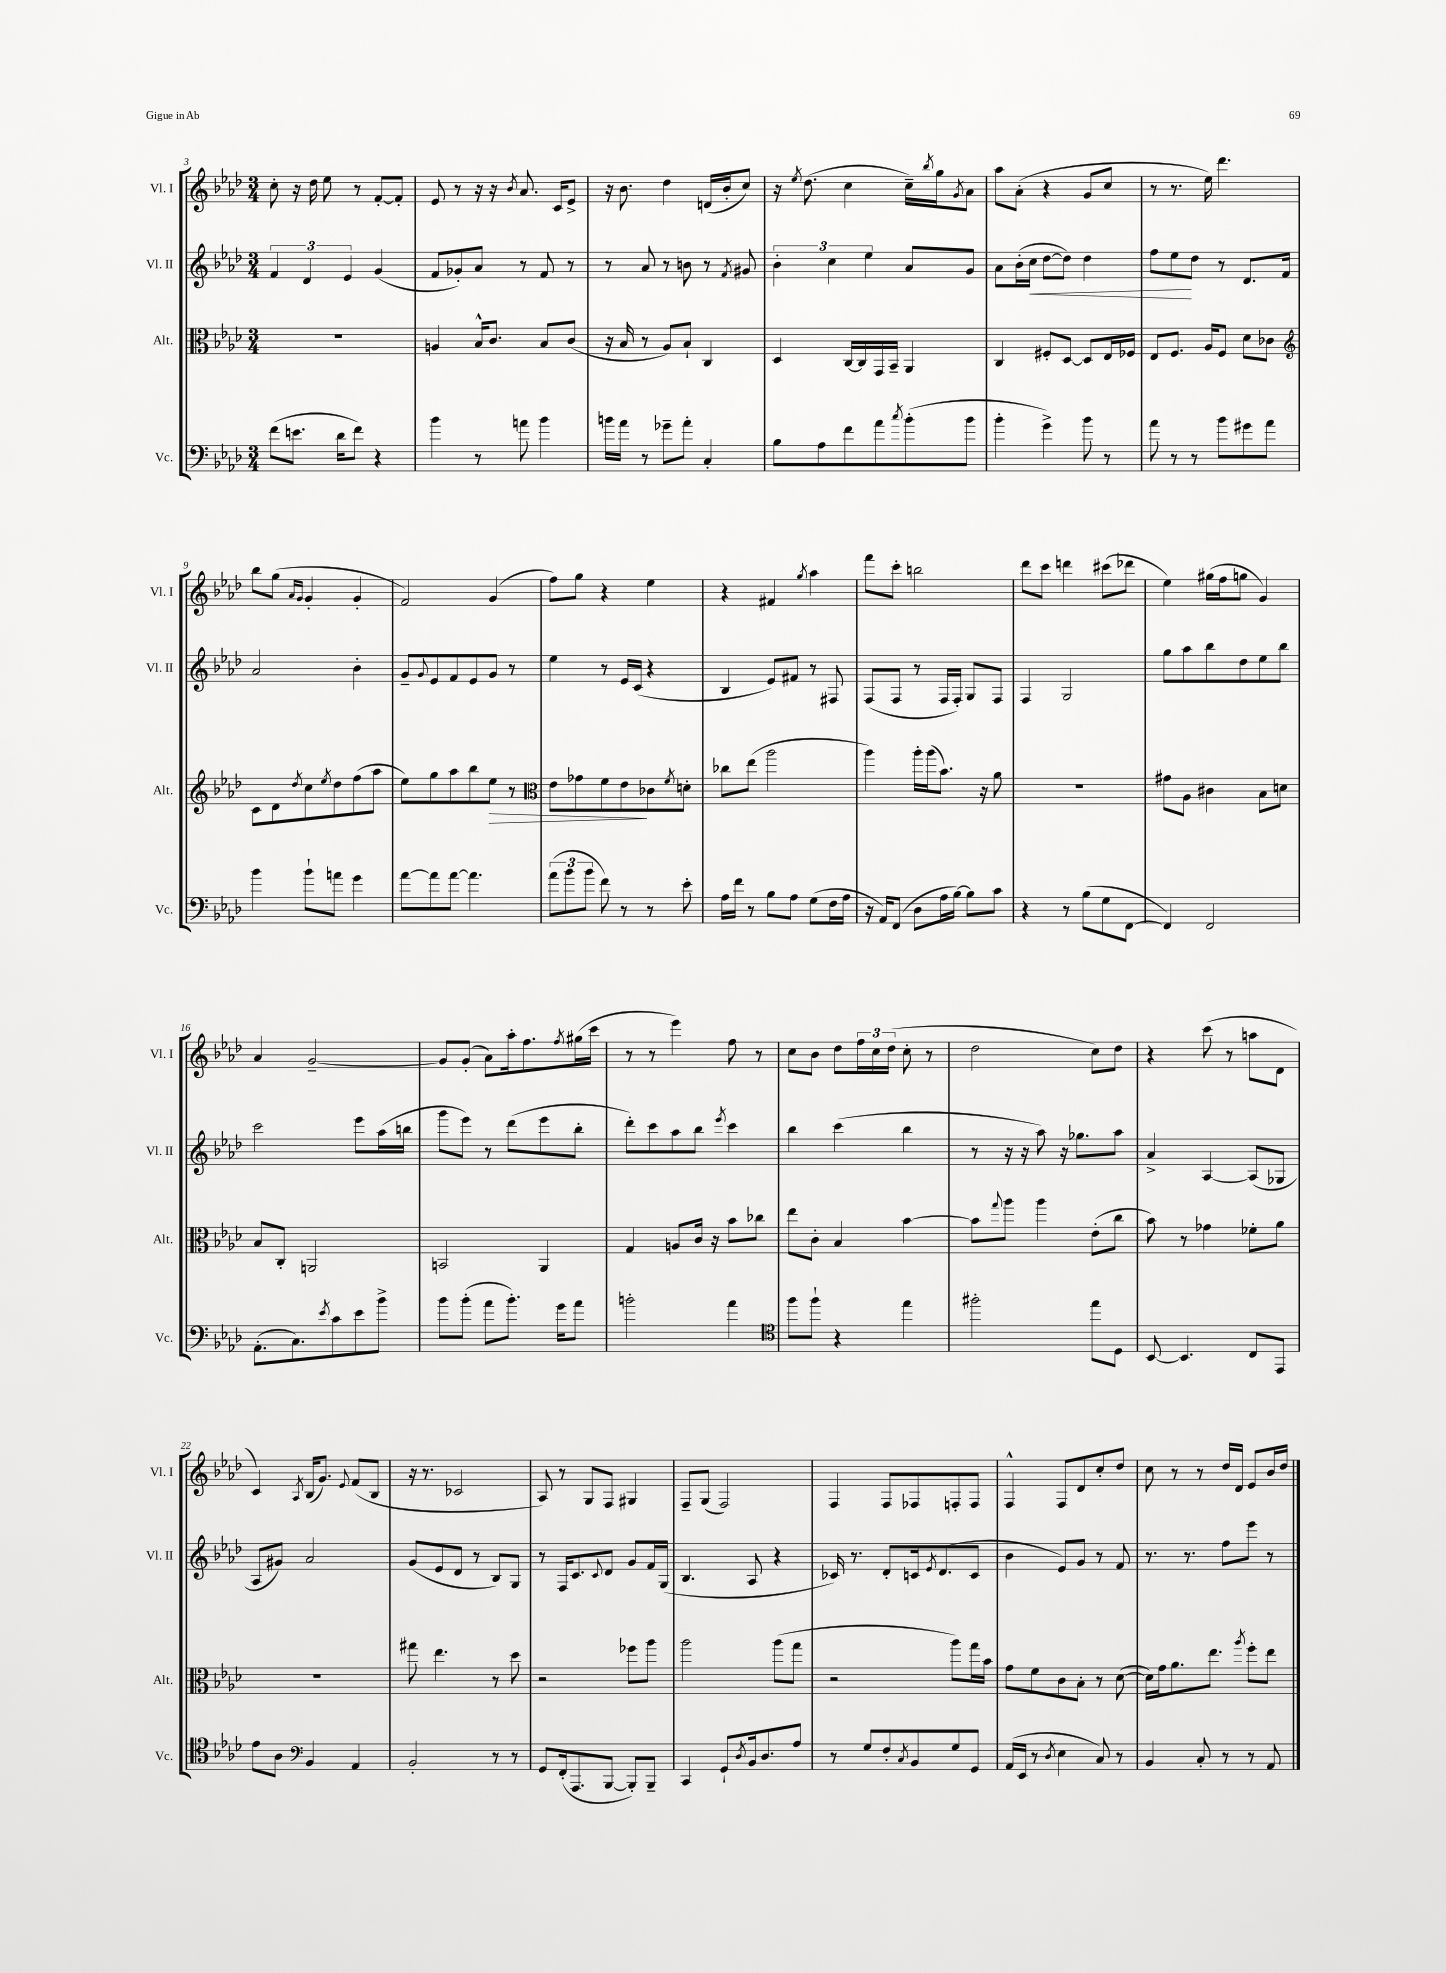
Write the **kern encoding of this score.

**kern	**kern	**dynam	**kern	**dynam	**kern
*part4	*part3	*part3	*part2	*part2	*part1
*staff4	*staff3	*staff3	*staff2	*staff2	*staff1
*I"Vc.	*I"Alt.	*	*I"Vl. II	*	*I"Vl. I
*I'Vc.	*I'Alt.	*	*I'Vl. II	*	*I'Vl. I
*clefF4	*clefC3	*	*clefG2	*	*clefG2
*k[b-e-a-d-]	*k[b-e-a-d-]	*	*k[b-e-a-d-]	*	*k[b-e-a-d-]
*M3/4	*M3/4	*	*M3/4	*	*M3/4
=3	=3	=3	=3	=3	=3
(8f\L	2.r	.	6f/	.	8cc'\
8.en\J	.	.	.	.	16r
.	.	.	6d-/	.	.
.	.	.	.	.	16dd-\
.	.	.	.	.	8ee-\
16d-\KL	.	.	.	.	.
.	.	.	6e-/	.	.
8f\J)	.	.	.	.	8r
4r	.	.	(4g/	.	[8f'/L
.	.	.	.	.	8f'/J]
=4	=4	=4	=4	=4	=4
4b-\	4An/	.	8f/L	.	8e-/
.	.	.	8g-X'/)	.	8r
8r	16B-^^/KL	.	8a-/J	.	16r
.	8.c/J	.	.	.	16r
.	.	.	.	.	8qb-/
8an\	.	.	8r	.	8.a-/
4b-\	8B-/L	.	8f/	.	.
.	.	.	.	.	16c/KL
.	(8c/J	.	8r	.	8e-^/J
=5	=5	=5	=5	=5	=5
16bn\LL	16r	.	8r	.	16r
16a-\JJ	16B-/	.	.	.	8.b-\
8r	8r	.	8a-/	.	.
8g-X~\L	8A-/L)	.	8r	.	4dd-\
8a-'\J	8B-`/J	.	8bn\	.	.
4C'/	4C/	.	8r	.	(16dn/LL
.	.	.	.	.	16b-'/J
.	.	.	8qf/	.	.
.	.	.	8g#X/	.	8cc/J)
=6	=6	=6	=6	=6	=6
8B-\L	4D-/	.	6b-'\	.	16r
.	.	.	.	.	8qee-/
.	.	.	.	.	(8.dd-\
8A-\	.	.	.	.	.
.	.	.	6cc\	.	.
8f\	[16C/LL	.	.	.	4cc\
.	16C/]	.	.	.	.
.	.	.	6ee-\	.	.
8a-\	16GG/	.	.	.	.
.	16BB-~/JJ	.	.	.	.
8qcc/	.	.	.	.	.
(8b-'\	4AA-/	.	8a-/L	.	16cc~\LL)
.	.	.	.	.	8qbb-/
.	.	.	.	.	16gg\J
.	.	.	.	.	8qg/
8b-\J	.	.	8g/J	.	8a-\J
=7	=7	=7	=7	=7	=7
4b-'\	4C/	.	8a-\L	.	8aa-\L
.	.	.	(16b-'\L	.	(8a-'\J
!	!	!	!	!LO:HP:b	!
.	.	.	16cc\JJ	<	.
4g^\)	8F#X'/L	.	[8dd-\L	.	4r
.	[8D-/J	.	8dd-\J])	.	.
8b-\	8D-/L]	.	4dd-\	.	8g/L
8r	16E-/L	.	.	.	8cc/J
.	16F-X/JJ	.	.	.	.
=8	=8	=8	=8	=8	=8
8a-\	8E-/L	.	8ff\L	.	8r
8r	8.F/J	.	8ee-\	.	8.r
8r	.	.	8dd-\J	[	.
.	16A-/KL	.	.	.	16ee-\)
8b-\L	8F/J	.	8r	.	4.ddd-\
8g#X\	8d-\L	.	8.d-/L	.	.
8a-\J	8c-X\J	.	.	.	.
.	.	.	16f/Jk	.	.
!!LO:LB:g=z
=9	=9	=9	=9	=9	=9
*	*clefG2	*	*	*	*
4b-\	8c\L	.	2a-/	.	8bb-\L
.	8d-\	.	.	.	(8gg\J
.	.	.	.	.	16qqa-/LL
.	8qdd-/	.	.	.	16qqg/JJ
8b-`\L	8cc\	.	.	.	4g'/
.	8qee-/	.	.	.	.
8an\J	8dd-\	.	.	.	.
4g\	(8ff\	.	4b-'\	.	4g'/
.	8aa-\J	.	.	.	.
=10	=10	=10	=10	=10	=10
[8a-\L	8ee-\L)	.	8g~/L	.	2f/)
.	.	.	8qqg/	.	.
8a-\]	8gg\	.	8e-/	.	.
[8a-\J	8aa-\	.	8f/	.	.
4.a-\]	8bb-\	.	8e-/	.	.
!	!	!LO:HP:b	!	!	!
.	8ee-\J	>	8g/J	.	(4g/
.	8r	.	8r	.	.
=11	=11	=11	=11	=11	=11
*	*clefC3	*	*	*	*
(12a-\L	8e-\L	.	4ee-\	.	8ff\L)
12b-\	.	.	.	.	.
.	8g-X\	.	.	.	8gg\J
12b-\J	.	.	.	.	.
8f\)	8f\	.	8r	.	4r
8r	8e-\	.	16e-/LL	.	.
.	.	.	(16c/JJ	.	.
8r	8c-X\	]	4r	.	4ee-\
.	8qf/	.	.	.	.
8e-'\	8dn'\J	.	.	.	.
=12	=12	=12	=12	=12	=12
16A-\LL	8cc-X\L	.	4B-/	.	4r
16f\JJ	.	.	.	.	.
8r	(8ee-\J	.	.	.	.
8B-\L	2aa-\	.	8e-/L)	.	4f#X/
8A-\J	.	.	8f#X/J	.	.
.	.	.	.	.	8qgg/
(8G\L	.	.	8r	.	4aa-\
16F\L	.	.	8F#X/	.	.
16A-\JJ	.	.	.	.	.
=13	=13	=13	=13	=13	=13
16r	4aa-\)	.	(8F/L	.	8fff\L
16AA-/KL)	.	.	.	.	.
(8FF/J	.	.	8F/J	.	8ccc'\J
8D-\L	16aa-'\LL	.	8r	.	2bbn\
.	(16aa-\J	.	.	.	.
16A-\L	8.b-\J)	.	16F/LL	.	.
[16B-\JJ)	.	.	16F'/JJ)	.	.
8B-\L]	.	.	8G/L	.	.
.	16r	.	.	.	.
8c\J	8a-\	.	8F/J	.	.
=14	=14	=14	=14	=14	=14
4r	2.r	.	4F/	.	8ddd-\L
.	.	.	.	.	8ccc\J
8r	.	.	2G/	.	4dddn\
(8B-\L	.	.	.	.	.
8G\	.	.	.	.	(8ccc#X\L
[8FF\J	.	.	.	.	8ddd-X\J
=15	=15	=15	=15	=15	=15
4FF/])	8g#X\L	.	8gg\L	.	4ee-\)
.	8A-\J	.	8aa-\	.	.
2FF/	4c#X\	.	8bb-\	.	(16gg#X\LL
.	.	.	.	.	16ff\J
.	.	.	8dd-\	.	8ggn\J
.	8B-\L	.	8ee-\	.	4g/)
.	8dn\J	.	8bb-\J	.	.
!!LO:LB:g=z
=16	=16	=16	=16	=16	=16
(8.AA-'\L	8B-/L	.	2ccc\	.	4a-/
.	8C'/J	.	.	.	.
8.C\)	.	.	.	.	.
.	2AAn/	.	.	.	[2g~/
8qe-/	.	.	.	.	.
8c\	.	.	.	.	.
8e-\	.	.	8eee-\L	.	.
8b-^\J	.	.	(16aa-\L	.	.
.	.	.	16bbn\JJ	.	.
=17	=17	=17	=17	=17	=17
8b-\L	2BBn/	.	8ggg\L	.	8g/L]
(8b-'\J	.	.	8eee-\J)	.	(8g'/J
8a-\L	.	.	8r	.	8a-\L)
8.b-'\J)	.	.	(8ddd-\L	.	16aa-'\k
.	.	.	.	.	8.ff\
.	4AA-/	.	8eee-\	.	.
16g\KL	.	.	.	.	.
.	.	.	.	.	8qff/
8a-\J	.	.	8bb-'\J	.	(16gg#X\L
.	.	.	.	.	16ccc\JJ
=18	=18	=18	=18	=18	=18
2bn'\	4G/	.	8ddd-'\L)	.	8r
.	.	.	8ccc\	.	8r
.	8An/L	.	8aa-\	.	4eee-\)
.	16c/Jk	.	8bb-\J	.	.
.	16r	.	.	.	.
.	.	.	8qeee-/	.	.
4a-\	8b-\L	.	4ccc\	.	8ff\
.	8cc-X\J	.	.	.	8r
=19	=19	=19	=19	=19	=19
*clefC4	*	*	*	*	*
8ff\L	8ee-\L	.	4bb-\	.	8cc\L
8ff`\J	8c'\J	.	.	.	8b-\J
4r	4B-/	.	(4ccc\	.	8dd-\L
.	.	.	.	.	24ff\L
.	.	.	.	.	24cc\
.	.	.	.	.	(24dd-\JJ
4ee-\	[4b-\	.	4bb-\	.	8cc'\
.	.	.	.	.	8r
=20	=20	=20	=20	=20	=20
2ff#X'\	8b-\L]	.	8r	.	2dd-\
.	8qqgg/	.	.	.	.
.	8aa-\J	.	16r	.	.
.	.	.	16r	.	.
.	4aa-\	.	8aa-\)	.	.
.	.	.	16r	.	.
.	.	.	8.gg-X\L	.	.
8ee-\L	(8e-'\L	.	.	.	8cc\L)
8D-\J	8cc\J	.	8aa-\J	.	8dd-\J
=21	=21	=21	=21	=21	=21
[8BB-/	8b-\)	.	4a-^/	.	4r
4.BB-/]	8r	.	.	.	.
.	4g-X\	.	[4A-/	.	(8ccc\
.	.	.	.	.	8r
8C/L	8f-X'\L	.	(8A-/L]	.	8aan\L
8EE-/J	8a-\J	.	8G-X/J	.	8d-\J
!!LO:LB:g=z
=22	=22	=22	=22	=22	=22
8e-\L	2.r	.	8A-/L	.	4c/)
8A-\J	.	.	8g#X/J)	.	.
*clefF4	*	*	*	*	*
.	.	.	.	.	8qA-/
4BB-/	.	.	2a-/	.	(16B-/KL
.	.	.	.	.	8.g/J)
.	.	.	.	.	8qqe-/
4AA-/	.	.	.	.	(8f/L
.	.	.	.	.	8B-/J
=23	=23	=23	=23	=23	=23
2BB-'/	8gg#X\	.	(8g/L	.	16r
.	.	.	.	.	8.r
.	4.ee-\	.	8e-/	.	.
.	.	.	8d-/J	.	2c-X/
.	.	.	8r	.	.
8r	8r	.	8B-/L)	.	.
8r	8dd-\	.	8G/J	.	.
=24	=24	=24	=24	=24	=24
8GG/L	2r	.	8r	.	8A-/)
(16FF'/k	.	.	16F/KL	.	8r
8.AAA-/	.	.	8.c/	.	.
.	.	.	.	.	8G/L
.	.	.	8qqc/	.	.
[8BBB-/J	.	.	8d-/J	.	8F/J
8BBB-'/L])	8ff-X\L	.	8g/L	.	4G#X/
8BBB-~/J	8aa-\J	.	16f/L	.	.
.	.	.	(16G/JJ	.	.
=25	=25	=25	=25	=25	=25
4CC/	2aa-\	.	4.B-/	.	8F~/L
.	.	.	.	.	(8G/J
8GG`/L	.	.	.	.	2F/)
8qD-/	.	.	.	.	.
16BB-/k	.	.	8A-/	.	.
8.D-/	.	.	.	.	.
.	(8aa-\L	.	4r	.	.
8A-/J	8gg\J	.	.	.	.
=26	=26	=26	=26	=26	=26
8r	2r	.	16c-X/)	.	4F/
.	.	.	8.r	.	.
8G/L	.	.	.	.	.
8F'/	.	.	8d-'/L	.	8F/L
8qC/	.	.	.	.	.
8BB-/	.	.	16cn/k	.	8F-X/
.	.	.	8qe-/	.	.
.	.	.	(8.d-/	.	.
8G/	8aa-\L)	.	.	.	8Fn'/
8GG/J	16gg\L	.	8c/J	.	8F/J
.	16b-\JJ	.	.	.	.
=27	=27	=27	=27	=27	=27
(16AA-/LL	8g\L	.	4b-\	.	4F^^/
16EE-/JJ	.	.	.	.	.
8r	8f\	.	.	.	.
8qD-/	.	.	.	.	.
4E-\	8c\	.	8e-/L)	.	8F/L
.	8B-'\J	.	8g/J	.	8d-/
8C/)	8r	.	8r	.	8cc'/
8r	([8d-\	.	8f/	.	8dd-/J
=28	=28	=28	=28	=28	=28
4BB-/	16d-\LL])	.	8.r	.	8cc\
.	16g\J	.	.	.	.
.	8.a-\	.	.	.	8r
.	.	.	8.r	.	.
8C'/	.	.	.	.	8r
.	8.ee-\J	.	.	.	.
8r	.	.	8ff\L	.	16dd-/LL
.	.	.	.	.	16d-/JJ
.	8qaa-/	.	.	.	.
8r	8ff'\L	.	8eee-\J	.	8e-/L
8AA-/	8ee-\J	.	8r	.	16b-/L
.	.	.	.	.	16dd-/JJ
==	==	==	==	==	==
*-	*-	*-	*-	*-	*-
